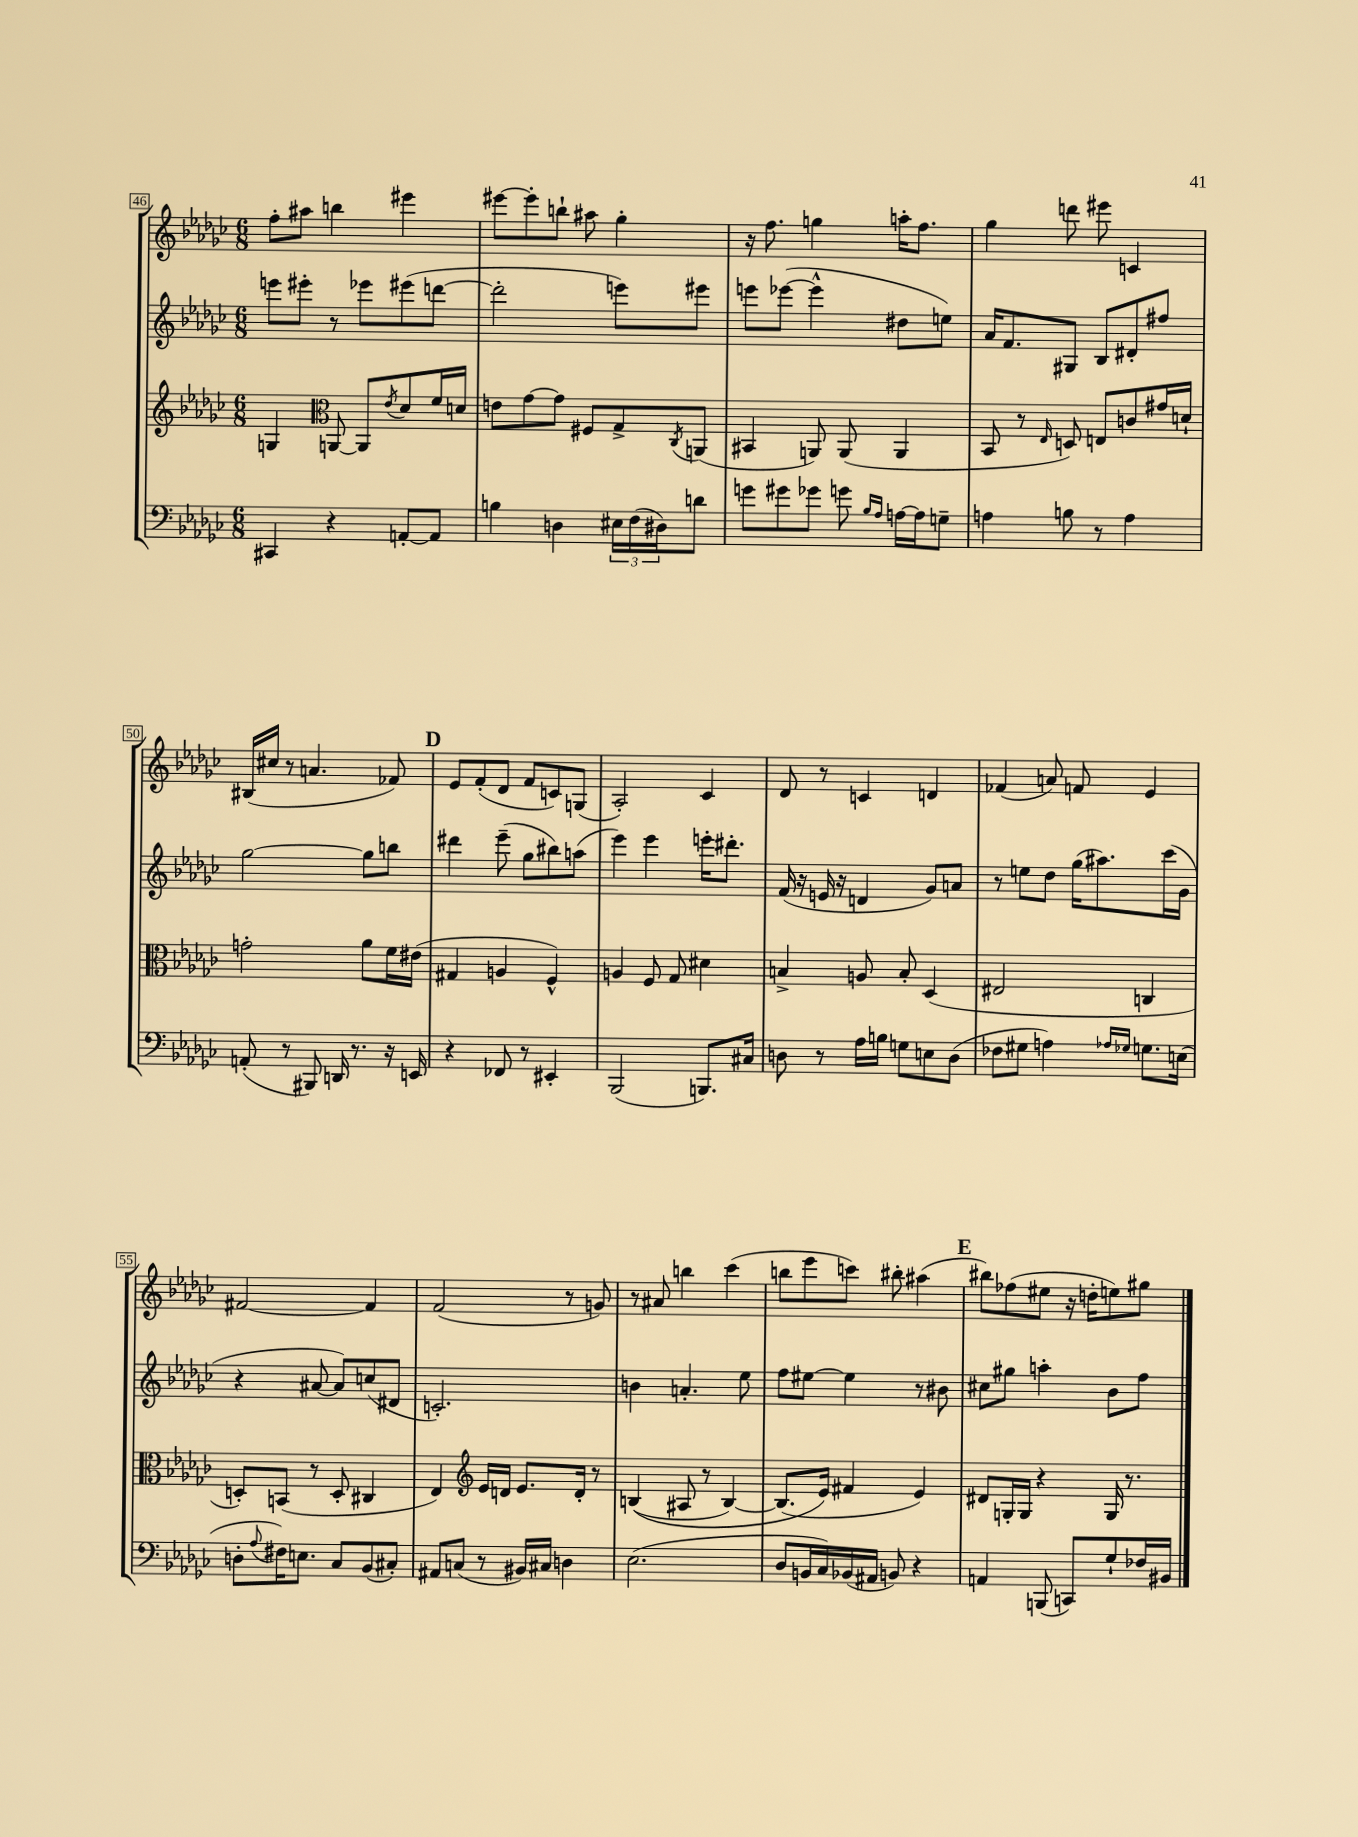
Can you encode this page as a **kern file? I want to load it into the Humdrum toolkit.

**kern	**kern	**kern	**kern
*staff4	*staff3	*staff2	*staff1
*clefF4	*clefG2	*clefG2	*clefG2
*k[b-e-a-d-g-c-]	*k[b-e-a-d-g-c-]	*k[b-e-a-d-g-c-]	*k[b-e-a-d-g-c-]
*M6/8	*M6/8	*M6/8	*M6/8
4CC#	4G	8eee	8ff'
.	.	8eee#'	8aa#
*	*clefC3	*	*
4r	[8AA	8r	4bb
.	8AA]	8eee-	.
.	8qe-	.	.
[8AA'	8d-	(8eee#	4eee#
8AA]	16f	[8ddd	.
.	16d	.	.
=	=	=	=
4B	8e	2ddd']	[8eee#
.	[8g-	.	8eee#']
4D	8g-]	.	8bb`
.	8F#	.	8aa#
24E#	8G-^	8eee)	4gg-'
(24F	.	.	.
24D#)	.	.	.
.	8qC-	.	.
8d	(8AA	8eee#	.
=	=	=	=
8g	4BB#	8eee	16r
.	.	.	8.ff
8g#	.	([8eee-	.
8g-	8AA)	4eee-^^]	4gg
8g	(8AA	.	.
16qqB-	.	.	.
16qqA-	.	.	.
[16A	4AA	8dd#	16aa'
16A]	.	.	8.ff
8G~	.	8ee)	.
=	=	=	=
4A	8BB-	16a-	4gg-
.	.	8.f	.
.	8r	.	.
.	16qqE-	.	.
8B	8D)	8G#	8ddd
8r	8E	8B-	8eee#
4A	8c	8d#'	4c
.	16g#	8ff#	.
.	16d`	.	.
=	=	=	=
(8AA'	2g'	[2gg-	(16B#
.	.	.	16cc#
8r	.	.	8r
8BBB#)	.	.	4.a
16DD	.	.	.
8.r	.	.	.
.	8a-	8gg-]	.
16r	16f	8bb	8f-)
16EE	(16e#	.	.
=	=	=	=
4r	4G#	4ddd#	8e-
.	.	.	(8f'
8FF-	4A	(8eee-~	8d-
8r	.	8gg-	8f
4EE#'	4F^^)	8bb#)	8c)
.	.	(8aa	(8G
=	=	=	=
(2BBB-	4A	4eee-)	2A-')
.	8F	4eee-	.
.	8G-	.	.
8.BBB)	4d#	16eee'	4c-
.	.	8.ddd#'	.
16C#	.	.	.
=	=	=	=
8D	4B^	(16f	8d-
.	.	16r	.
8r	.	16e	8r
.	.	16r	.
16A-	8A	4d	4c
16B	.	.	.
8G	8B'	.	.
8E	(4D-	8g-)	4d
(8D	.	8a	.
=	=	=	=
8F-	2E#	8r	(4f-
8G#	.	8ee	.
4A)	.	8dd-	8a)
.	.	(16gg-	8f
.	.	8.aa#)	.
16qqA-	.	.	.
16qqG-	.	.	.
8.G	4C	.	4e-
.	.	(16ccc-	.
(16E	.	16g-	.
=	=	=	=
8D'	8D')	4r	[2f#
8qqA-	.	.	.
16F#)	(8BB	.	.
8.E	.	.	.
.	8r	[8a#	.
8C-	8D'	8a#])	.
(8BB-	4C#	(8cc	4f#]
8C#')	.	8d#	.
=	=	=	=
8AA#	4E-)	2.c')	(2f
(8C	.	.	.
*	*clefG2	*	*
8r	16e-	.	.
.	16d	.	.
16BB#)	8.e-	.	.
16C#	.	.	.
4D	.	.	8r
.	16d'	.	.
.	8r	.	8g)
=	=	=	=
(2.E-	&((4B	4b	8r
.	.	.	8a#
.	8A#	4.a'	4bb
.	8r	.	.
.	[4B)	.	(4ccc-
.	.	8ee-	.
=	=	=	=
8D-	(8.B]	8ff	8bb
16BB	.	[8ee#	8eee-
16C-)	16e-&)	.	.
(16BB-	4f#	4ee#]	8ccc)
16AA#	.	.	.
8BB)	.	.	8bb#'
4r	4e-)	8r	(4aa#
.	.	8b#	.
=	=	=	=
4AA	8d#	8cc#	8bb#)
.	16G'	8gg#	(8ff-
.	16G	.	.
(8BBB	4r	4aa'	8ee#
8CC)	.	.	16r
.	.	.	16dd'
8G-`	16G	8b-	8ee)
.	8.r	.	.
16F-	.	8ff	8gg#
16BB#	.	.	.
==	==	==	==
*-	*-	*-	*-
